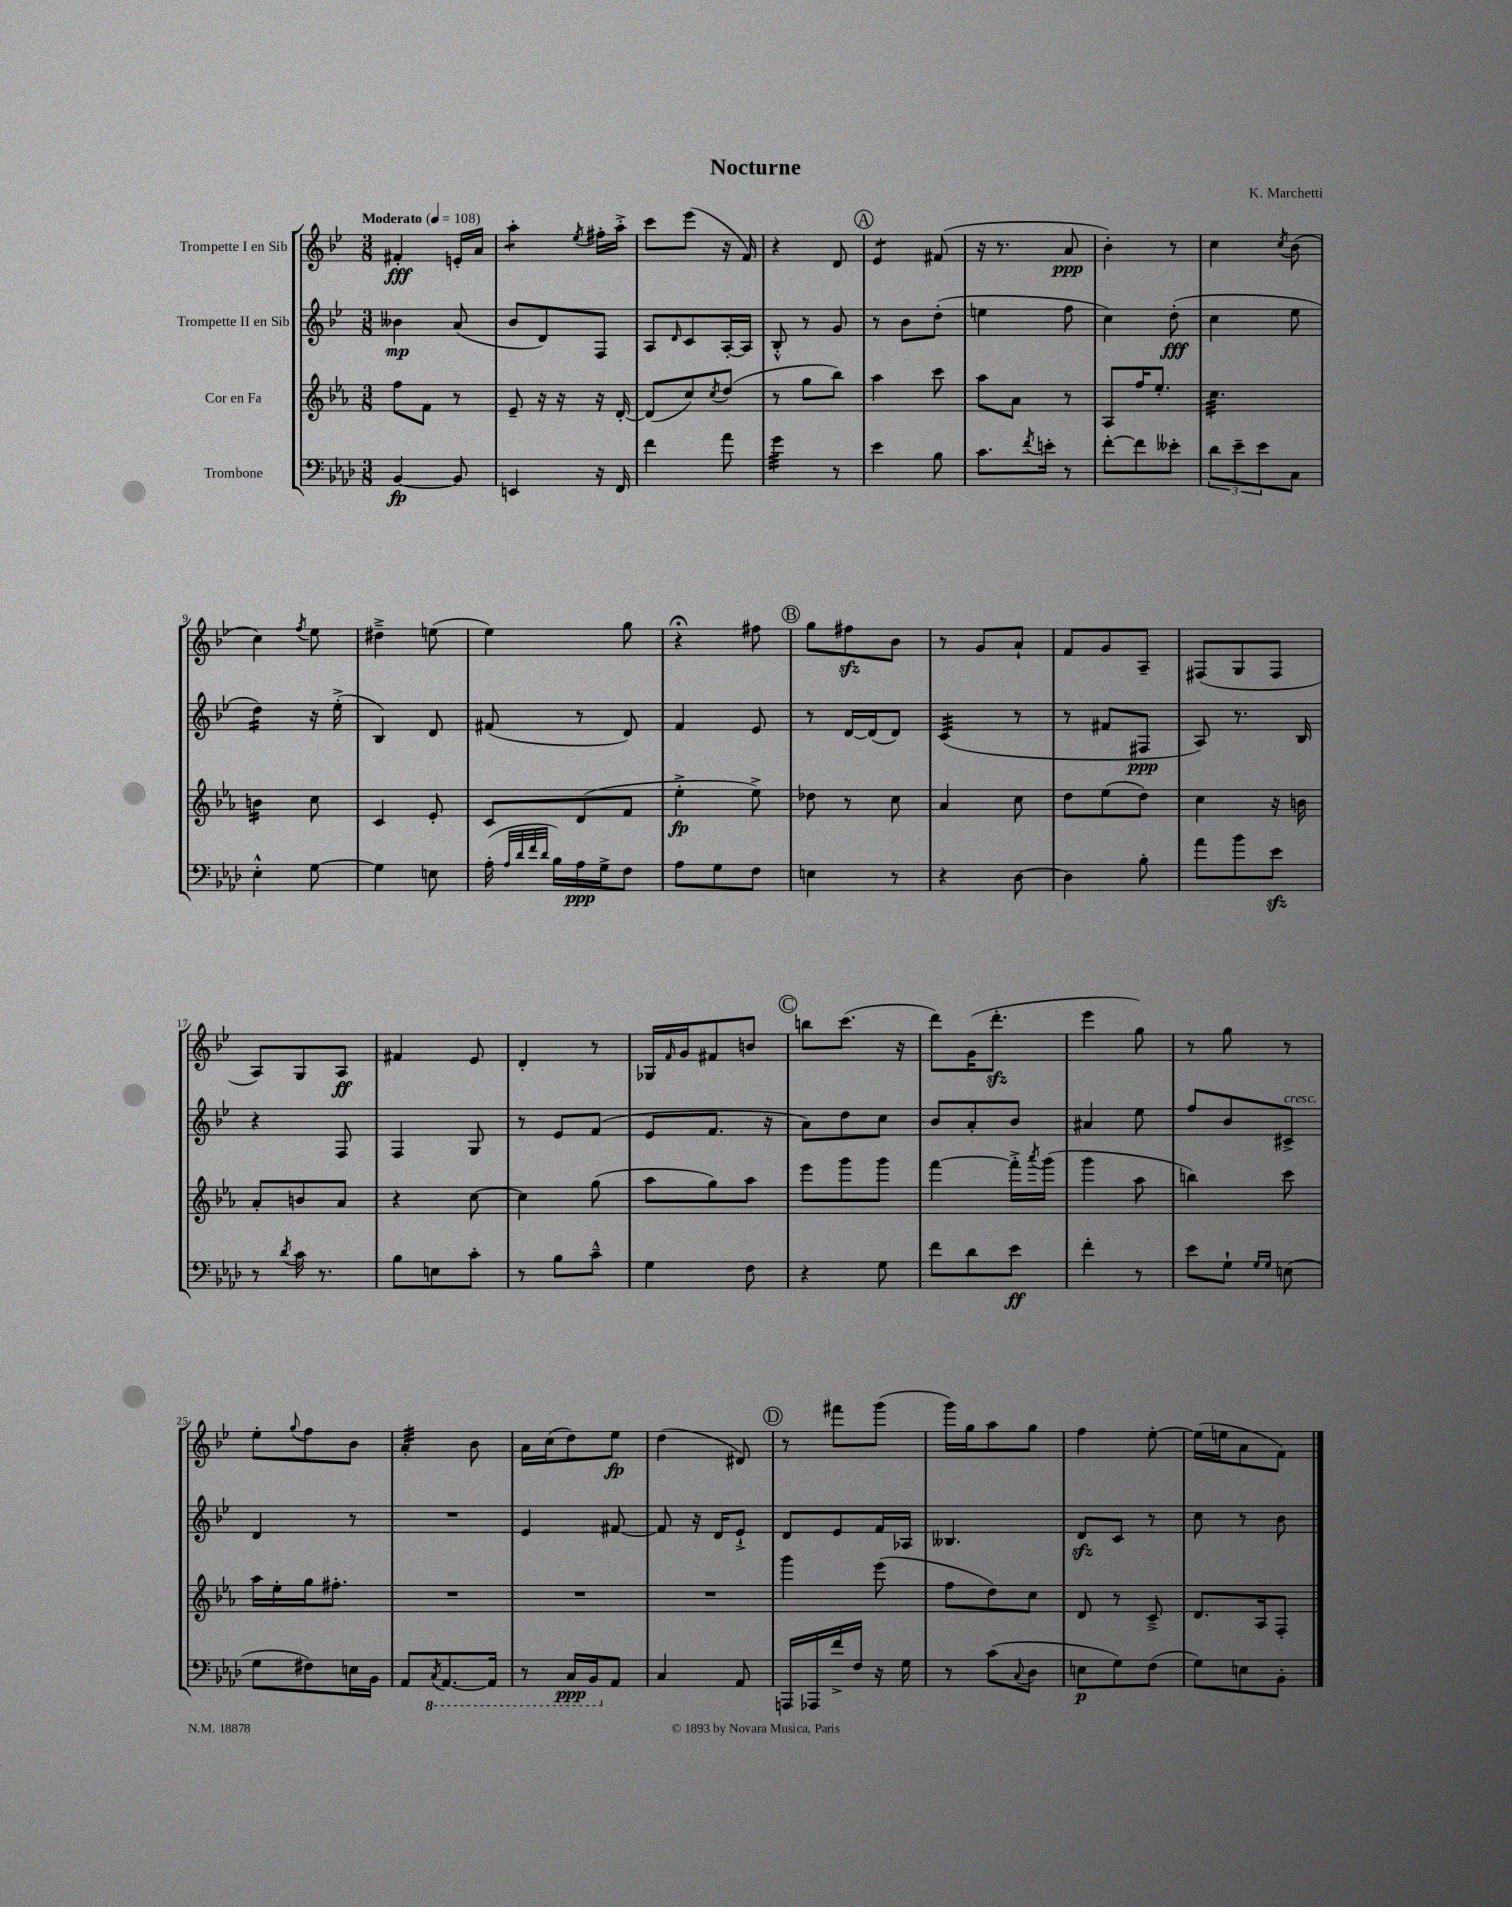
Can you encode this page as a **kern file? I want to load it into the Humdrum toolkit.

**kern	**kern	**kern	**kern
*staff4	*staff3	*staff2	*staff1
*clefF4	*clefG2	*clefG2	*clefG2
*k[b-e-a-d-]	*k[b-e-a-]	*k[b-e-]	*k[b-e-]
*M3/8	*M3/8	*M3/8	*M3/8
*MM108	*MM108	*MM108	*MM108
[4BB-/	8ff\L	4b--\	4f#'/
.	8f\J	.	.
8BB-/]	8r	(8a/	16e'/LL
.	.	.	16a/JJ
=	=	=	=
4EE/	8e-~/	8b-/L	4aa'\
.	16r	8d/)	.
.	16r	.	.
.	.	.	8qee-/
16r	16r	8F/J	16ff#'\LL
16FF/	[16d'/	.	16aa'^\JJ
=	=	=	=
4f\	(8d/]L	8A/L	8ccc\L
.	.	16qqd/	.
.	8cc/)	8c/	(8eee-\J
.	8qcc/	.	.
8a-\	(8dd/J	[16A'/L	16r
.	.	16A/]JJ	16f/)
=	=	=	=
4g\	8r	8B-'^^/	4r
.	8gg\L	8r	.
8r	8bb-\J)	8g/	8d/
=	=	=	=
4e-\	4aa-\	8r	4e-/
.	.	8b-\L	.
8B-\	8ccc\	(8dd'\J	(8f#/
=	=	=	=
8.c\L	8aa-\L	4ee\	16r
.	.	.	8.r
.	8a-\J	.	.
8qf/	.	.	.
16e'\Jk	.	.	.
8r	8r	8ff\	8a/
=	=	=	=
[8f'\L	8A-/L	4cc\)	4b-'\)
8f\]	16ff/K	.	.
.	8.ee-'/J	.	.
8e--'\J	.	(8dd'\	8r
=	=	=	=
12d-\L	4.cc\	4cc\	4cc\
12e-~\	.	.	.
12e-\	.	.	.
.	.	.	8qcc/
8C\J	.	8ee-\	(8b-\
=	=	=	=
4E-'^^\	4b\	4dd\)	4cc\)
.	.	.	8qff/
[8G\	8cc\	16r	8ee-\
.	.	(16ee-'^\	.
=	=	=	=
4G\]	4c/	4B-/)	4dd#~^\
8E\	8e-'/	8d/	(8ee\
=	=	=	=
(16A-'\	8c/L	(8f#/	4ee-\)
32qqA-/LLL	.	.	.
32qqd-/	.	.	.
32qqf/	.	.	.
32qqd-/JJJ	.	.	.
16B-\LL)	.	.	.
16A-\	(8d/	8r	.
16G^\J	.	.	.
8F\J	8f/J	8d/)	8gg\
=	=	=	=
8A-\L	4ee-'^\	4f/	4r;
8G\	.	.	.
8F\J	8ee-^\)	8e-/	8ff#\
=	=	=	=
4E\	8dd-\	8r	8gg\L
.	8r	[16d/LL	8ff#\
.	.	(16d/]J	.
8r	8cc\	8d/J)	8b-\J
=	=	=	=
4r	4a-/	(4c/	8r
.	.	.	8g/L
[8D-\	8cc\	8r	8a`/J
=	=	=	=
4D-\]	8dd\L	8r	8f/L
.	(8ee-\	8f#/L	8g/
8B-'\	8dd\J)	8F#/J	8A~/J
=	=	=	=
8a-\L	4cc\	8A/)	(8F#/L
8b-\	.	8.r	8G/
8e-\J	16r	.	8F#/J
.	16b\	16B-/	.
=	=	=	=
8r	8a-'/L	4r	8A/L)
8qd-/	.	.	.
16c\	8b/	.	8G/
8.r	.	.	.
.	8a-/J	8F/	8A/J
=	=	=	=
8B-\L	4r	4F/	4f#/
8E\	.	.	.
8c'\J	[8cc\	8G/	8e-/
=	=	=	=
8r	4cc\]	8r	4d'/
8B-\L	.	8e-/L	.
8c~^^\J	(8gg\	(8f/J	8r
=	=	=	=
4G\	8aa-\L	8e-/L	16G-/LL
.	.	.	16qqf/
.	.	.	16g/J
.	8gg\)	8.f/J	8f#/
8F\	8aa-\J	.	8b/J
.	.	16r	.
=	=	=	=
4r	8eee-\L	8a\L)	8bb\L
.	8ggg\	8dd\	(8.ccc\J
8G\	8ggg\J	8cc\J	.
.	.	.	16r
=	=	=	=
8f\L	[4fff\	8b-/L	8ddd\L)
8d-\	.	8a'/	(16g\K
.	.	.	8.ddd'\J
8e-\J	16fff'^\]LL	8b-/J	.
.	8qaaa-/	.	.
.	(16ggg\JJ	.	.
=	=	=	=
4f'\	4ggg\	4a#/	4eee-\
8r	8aa-\	8ee-\	8gg\)
=	=	=	=
8e-\L	4bb\)	8ff/L	8r
8G`\J	.	8b-/	8gg\
16qqG/LL	.	.	.
16qqG/JJ	.	.	.
(8E\	8ccc\	8c#^/J	8r
=	=	=	=
8G\L	16aa-\LL	4d/	8ee-'\L
.	16ee-'\	.	.
.	.	.	8qqgg/
8F#\)	16gg\J	.	8ff\
.	8.ff#'\J	.	.
16E\L	.	8r	8b-\J
16BB-\JJ	.	.	.
=	=	=	=
8AA-/L	4.r	4.r	4a'/
8qCC/	.	.	.
[8.AAA-/	.	.	.
.	.	.	8b-\
16AAA-/]Jk	.	.	.
=	=	=	=
8r	4.r	4e-/	16a\LL
.	.	.	(16cc\J
16CC/LL	.	.	8dd\)
16BBB-/J	.	.	.
8AA-/J	.	[8f#/	8ee-\J
=	=	=	=
4C/	4.r	8f#/]	(4dd\
.	.	16r	.
.	.	16d/LK	.
8AA-/	.	8e-`^/J	8d#/)
=	=	=	=
16AAA/LL	4ggg\	8d/L	8r
16AAA-/	.	.	.
16f^/	.	8e-/	8fff#\L
16F/JJ	.	.	.
16r	(8eee-\	16f/L	(8ggg\J
16G\	.	16A-/JJ	.
=	=	=	=
8r	8ff\L	4.B--/	16ggg\LL)
.	.	.	16gg\J
(8c\L	8dd\)	.	8aa\
8qqC/	.	.	.
8D-\J	8cc\J	.	8gg\J
=	=	=	=
8E\L	8d/	8d/L	4ff\
8G\)	8r	8c/J	.
(8F\J	8c~^/	8r	[8ee-'\
=	=	=	=
8G\L)	8.d/L	8cc\	(16ee-\]LL
.	.	.	16ee\J
8E\	.	8r	8a\
.	16A-/k	.	.
8BB-'\J	8F'/J	8b-\	8f\J)
==	==	==	==
*-	*-	*-	*-
